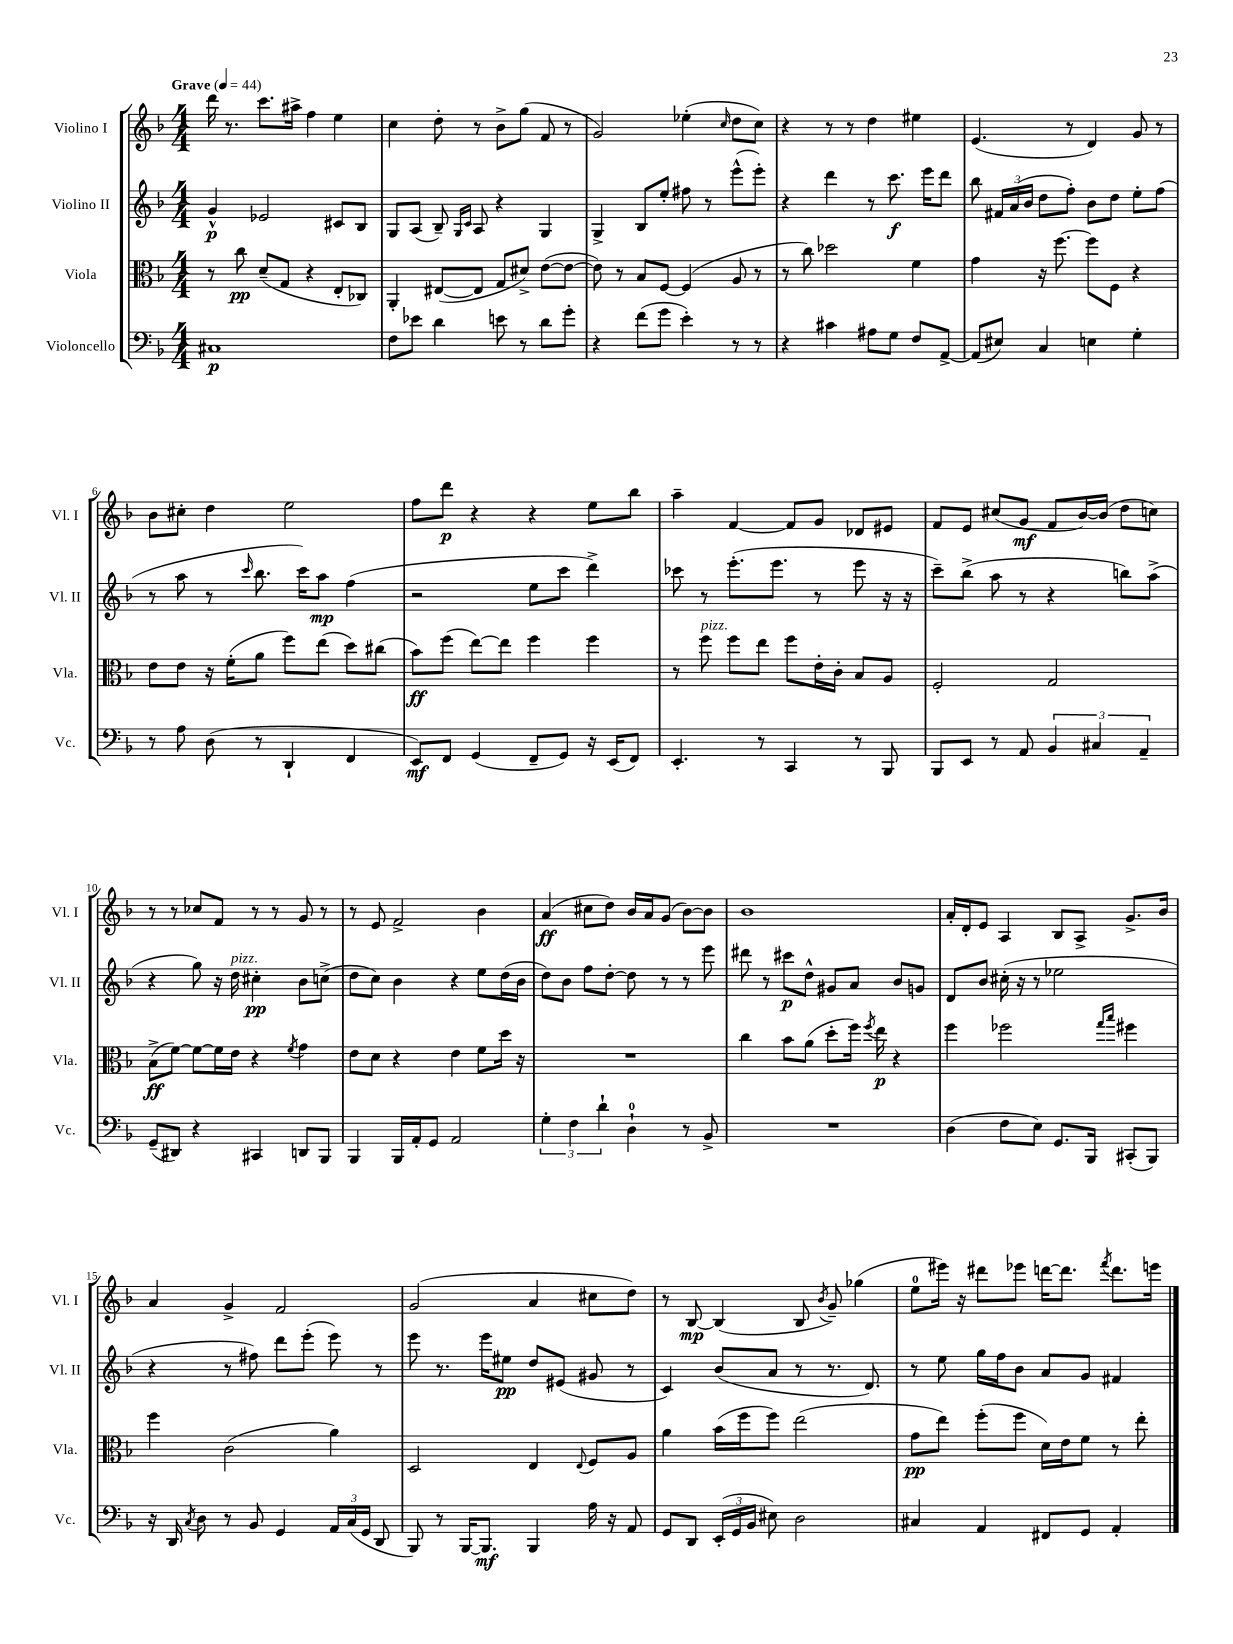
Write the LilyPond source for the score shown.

<<
\new StaffGroup <<
\new Staff = "s0" \with { instrumentName = "Violino I" shortInstrumentName = "Vl. I" } {
    \clef treble \key f \major \numericTimeSignature \time 4/4 \tempo "Grave" 4 = 44
    \autoBeamOff d'''16 r8. c'''8.[ ais''16]-> f''4 e''4 |
    c''4 d''8-. r8 bes'8[-> g''8]( f'8 r8 |
    g'2) ees''4-.( \grace { c''16 } d''8[ c''8]) |
    r4 r8 r8 d''4 eis''4 |
    e'4.( r8 d'4) g'8 r8 |
    bes'8[ cis''8]-. d''4 e''2 |
    f''8[ d'''8]\p r4 r4 e''8[ bes''8] |
    a''4-- f'4~ f'8[ g'8] des'8[ eis'8] |
    f'8[ e'8] cis''8[( g'8]\mf f'8[ bes'16~) bes'16]( d''8[ c''8]) |
    r8 r8 ces''8[ f'8] r8 r8 g'8 r8 |
    r8 e'8 f'2-> bes'4 |
    a'4\ff( cis''8[ d''8]) bes'16[ a'16 g'8]( bes'8[~) bes'8] |
    bes'1 |
    a'16[-. d'16-. e'8] a4 bes8[ a8]-> g'8.[-> bes'16] |
    a'4 g'4-> f'2 |
    g'2( a'4 cis''8[ d''8]) |
    r8 bes8~\mp bes4( bes8 \acciaccatura { bes'8 } g'8--) ges''4( |
    e''8[-0 eis'''16]) r16 dis'''8[ ees'''8] d'''16[~ d'''8.] \acciaccatura { f'''8 } d'''8.[ e'''16] \bar "|." |
}
\new Staff = "s1" \with { instrumentName = "Violino II" shortInstrumentName = "Vl. II" } {
    \clef treble \key f \major \numericTimeSignature \time 4/4
    \autoBeamOff g'4-^\p ees'2 cis'8[ bes8] |
    g8[ a8]( bes8--) \grace { g16[ c'16] } a8 r4 g4 |
    g4-> bes8[ e''8]-. fis''8 r8 e'''8[-^( e'''8]-.) |
    r4 d'''4 r8 c'''8.\f e'''16[ d'''8] |
    bes''8 \tuplet 3/2 { fis'16[ a'16( bes'16] } d''8[ f''8]-.) bes'8[ d''8] e''8[-. f''8]( |
    r8 a''8 r8 \grace { c'''16 } bes''8. c'''16[) a''8]\mp f''4( |
    r2 e''8[ c'''8] d'''4->) |
    ces'''8 r8 e'''8.[-.( e'''8.] r8 e'''8 r16 r16 |
    c'''8[--) bes''8]->( a''8 r8 r4 b''8[) a''8]->( |
    r4 g''8) r16 d''16^\markup { \italic "pizz." } cis''4-.\pp bes'8[ c''8]->( |
    d''8[ c''8]) bes'4 r4 e''8[ d''16( bes'16] |
    d''8[) bes'8] f''8[ d''8]~-. d''8 r8 r8 e'''8 |
    dis'''8 r8 cis'''8[\p d''8]-^ gis'8[ a'8] bes'8[ g'8] |
    d'8[ bes'8] cis''16-.( r16 r8 ees''2 |
    r4 r8 fis''8) d'''8[ e'''8]-.( e'''8) r8 |
    e'''8 r8. e'''16[ eis''8]\pp d''8[ eis'8]( gis'8 r8 |
    c'4) bes'8[( a'8] r8 r8. d'8.) |
    r8 e''8 g''16[ f''16 bes'8] a'8[ g'8] fis'4 \bar "|." |
}
\new Staff = "s2" \with { instrumentName = "Viola" shortInstrumentName = "Vla." } {
    \clef alto \key f \major \numericTimeSignature \time 4/4
    \autoBeamOff r8 c''8\pp d'8[--( g8] r4 e8[-. ces8]) |
    a,4-. eis8[~( eis8] g8[ dis'8]->) e'8[~( e'8]~ |
    e'8) r8 bes8[ f8]~ f4( a8 r8 |
    r8 c''8) des''2 f'4 |
    g'4 r16 f''8.~ f''8[ f8] r4 |
    e'8[ e'8] r16 f'16[-.( a'8] f''8[) e''8]( d''8[) cis''8]( |
    bes'8[\ff) f''8]( e''8[~) e''8] f''4 f''4 |
    r8 f''8^\markup { \italic "pizz." } f''8[ e''8] f''8[ e'16-. c'16]-. bes8[ a8] |
    f2-. g2 |
    bes8[->\ff( f'8]~) f'8[~ f'16 e'16] r4 \acciaccatura { f'8 } g'4 |
    e'8[ d'8] r4 e'4 f'8[ d''16] r16 |
    R1 |
    c''4 bes'8[ a'8]( d''8[-. f''16]) \acciaccatura { f''8 } e''16\p r4 |
    f''4 fes''2 \grace { g''16[ bes''16] } fis''4 |
    f''4 c'2( a'4) |
    d2 e4 \appoggiatura { e8 } f8[ a8] |
    a'4 bes'16[( f''16 f''8]) e''2( |
    g'8[\pp e''8]) f''8[-.( f''8] d'16[) e'16 f'8] r8 e''8-. \bar "|." |
}
\new Staff = "s3" \with { instrumentName = "Violoncello" shortInstrumentName = "Vc." } {
    \clef bass \key f \major \numericTimeSignature \time 4/4
    \autoBeamOff cis1\p |
    f8[ ees'8] d'4 e'8 r8 d'8[ g'8]-. |
    r4 f'8[( g'8] e'4-.) r8 r8 |
    r4 cis'4 ais8[ g8] f8[ a,8]~-> |
    a,8[( eis8]) c4 e4 g4-. |
    r8 a8 d8( r8 d,4-! f,4 |
    e,8[\mf) f,8] g,4( f,8[-- g,8]) r16 e,16[( f,8]) |
    e,4.-. r8 c,4 r8 bes,,8 |
    bes,,8[ e,8] r8 a,8 \tuplet 3/2 { bes,4 cis4 a,4-- } |
    g,8[--( dis,8]) r4 cis,4 d,8[ bes,,8] |
    bes,,4 bes,,16[ a,16-. g,8] a,2 |
    \tuplet 3/2 { g4-. f4 d'4-! } d4-0-! r8 bes,8-> |
    R1 |
    d4( f8[ e8]) g,8.[ bes,,16] cis,8[-.( bes,,8]) |
    r16 d,16 \acciaccatura { c8 } d8 r8 bes,8 g,4 \tuplet 3/2 { a,16[ c16( g,16] } d,8 |
    bes,,8) r8 bes,,16[~ bes,,8.]\mf bes,,4 a16 r16 a,8 |
    g,8[ d,8] \tuplet 3/2 { e,16[-.( g,16 bes,16] } eis8) d2 |
    cis4 a,4 fis,8[ g,8] a,4-. \bar "|." |
}
>>
>>
